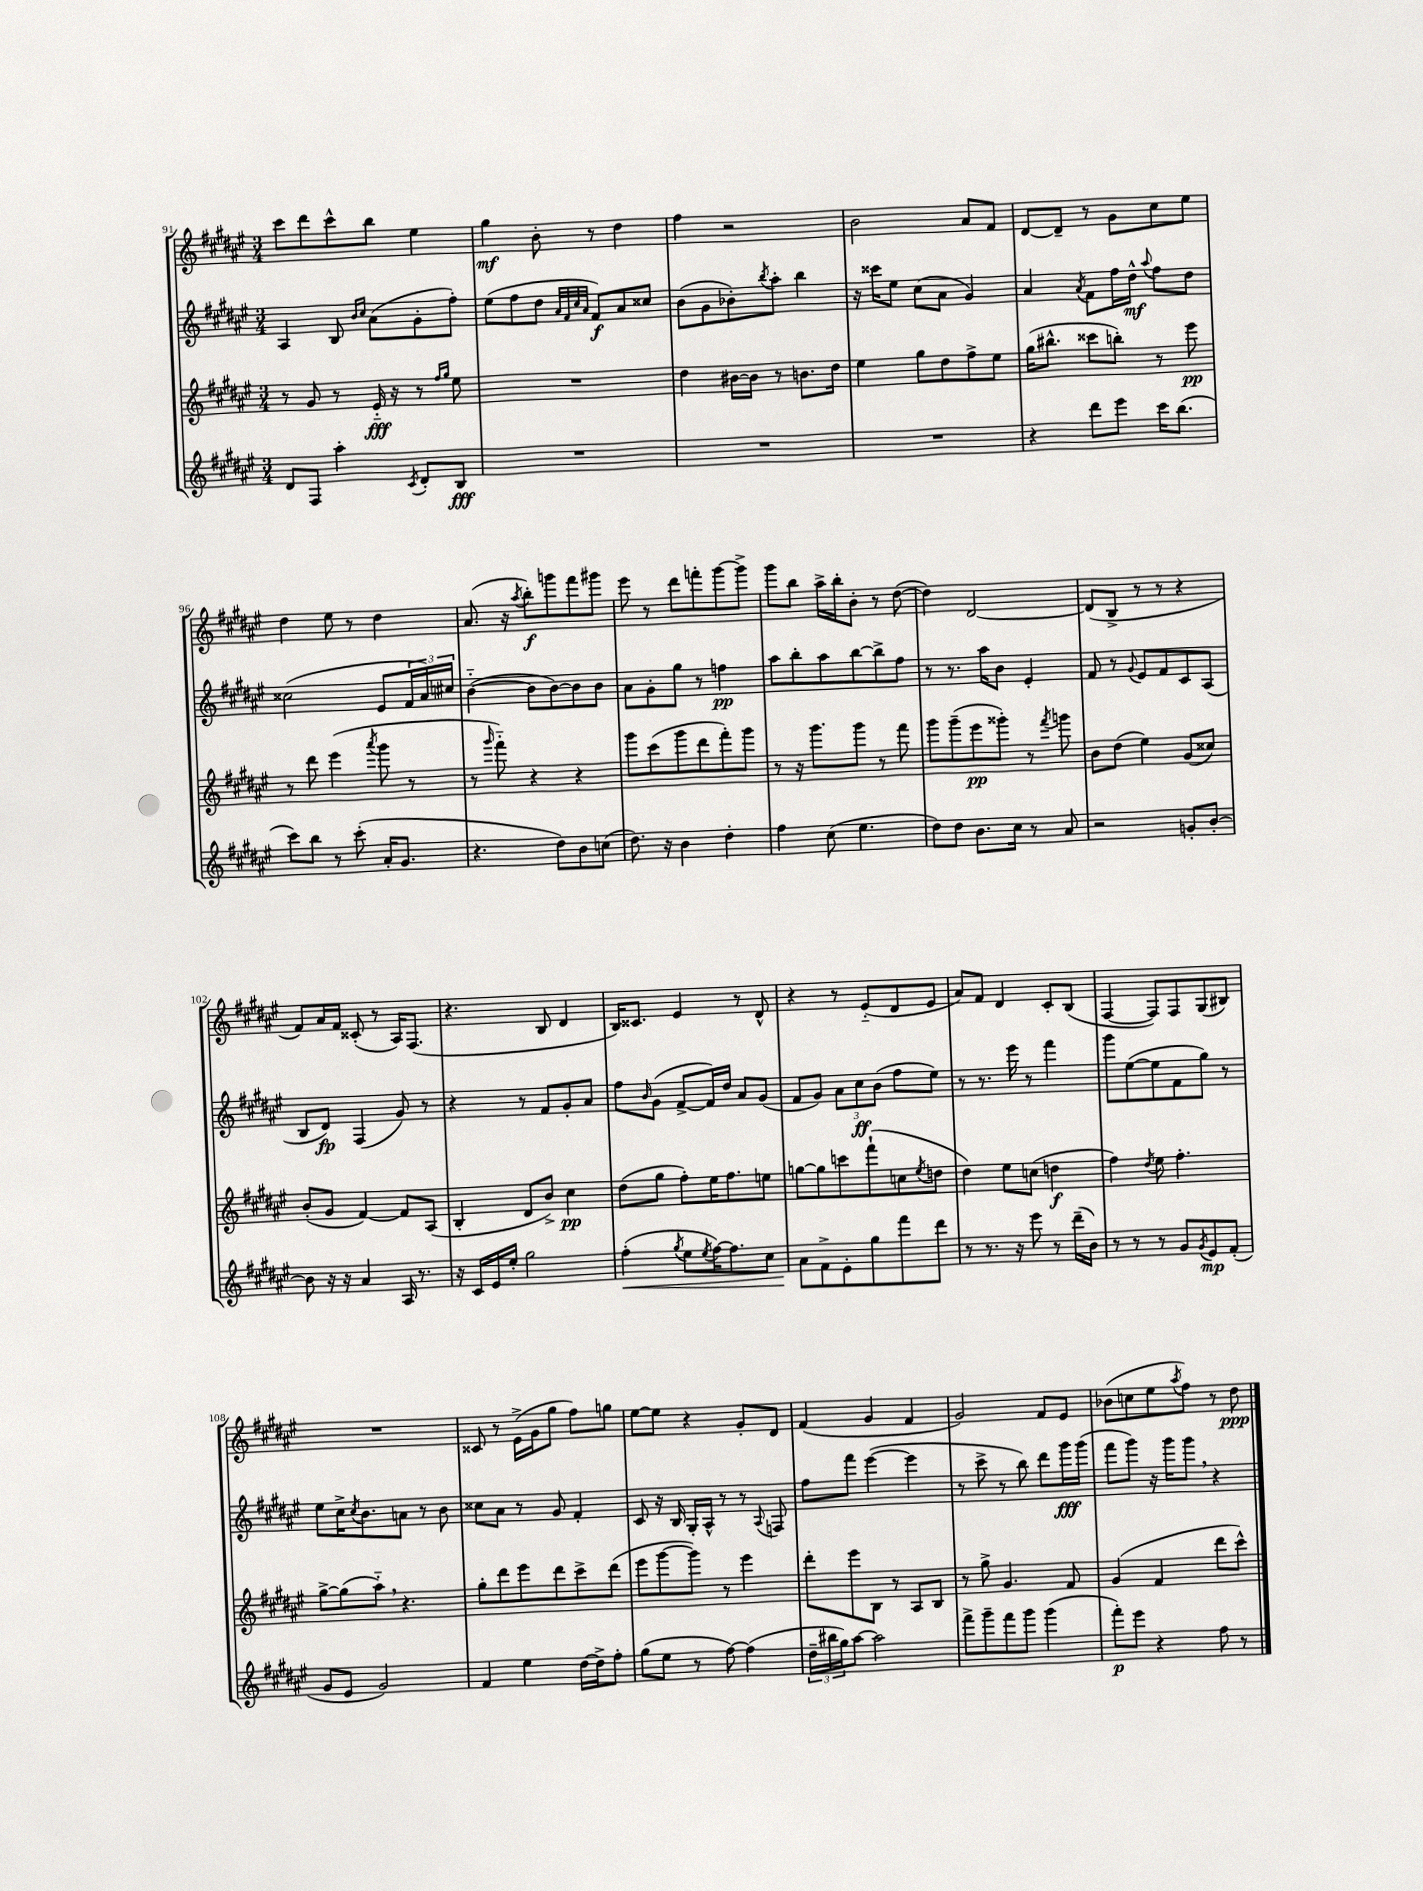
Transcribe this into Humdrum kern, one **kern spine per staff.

**kern	**dynam	**kern	**dynam	**kern	**dynam	**kern	**dynam
*part4	*part4	*part3	*part3	*part2	*part2	*part1	*part1
*staff4	*staff4	*staff3	*staff3	*staff2	*staff2	*staff1	*staff1
*clefG2	*	*clefG2	*	*clefG2	*	*clefG2	*
*k[f#c#g#d#a#e#]	*	*k[f#c#g#d#a#e#]	*	*k[f#c#g#d#a#e#]	*	*k[f#c#g#d#a#e#]	*
*M3/4	*	*M3/4	*	*M3/4	*	*M3/4	*
=91	=91	=91	=91	=91	=91	=91	=91
8d#/L	.	8r	.	4A#/	.	8ccc#\L	.
8F#/J	.	8g#/	.	.	.	8ddd#\	.
4aa#'\	.	8r	.	8B/	.	8ccc#^^\	.
.	.	.	.	16qqb/LL	.	.	.
.	.	.	.	16qqcc#/JJ	.	.	.
.	.	16e#/	fff	(8a#\L	.	8bb\J	.
.	.	16r	.	.	.	.	.
8qc#/	.	.	.	.	.	.	.
8d#'/L	.	8r	.	8g#'\	.	4ee#\	.
.	.	16qqff#/LL	.	.	.	.	.
.	.	16qqgg#/JJ	.	.	.	.	.
8B/J	fff	8ee#\	.	8ff#'\J)	.	.	.
=92	=92	=92	=92	=92	=92	=92	=92
2.r	.	2.r	.	(8ee#\L	.	4gg#\	mf
.	.	.	.	8ff#\	.	.	.
.	.	.	.	8dd#\J	.	8b'\	.
.	.	.	.	32qqa#/LLL	.	.	.
.	.	.	.	32qqf#/	.	.	.
.	.	.	.	32qqcc#/	.	.	.
.	.	.	.	32qqa#/JJJ	.	.	.
.	.	.	.	8f#/L)	f	8r	.
.	.	.	.	8a#/	.	4dd#\	.
.	.	.	.	8cc##X/J	.	.	.
=93	=93	=93	=93	=93	=93	=93	=93
2.r	.	4dd#\	.	(8b\L	.	4ff#\	.
.	.	.	.	8g#\	.	.	.
.	.	[16b#X\LL	.	8b-X'\)	.	2r	.
.	.	16b#\JJ]	.	.	.	.	.
.	.	.	.	8qbb/	.	.	.
.	.	8r	.	8aa#'\J	.	.	.
.	.	8.bn\L	.	4bb\	.	.	.
.	.	16dd#\Jk	.	.	.	.	.
=94	=94	=94	=94	=94	=94	=94	=94
2.r	.	4ee#\	.	16r	.	2b\	.
.	.	.	.	16ccc##X\KL	.	.	.
.	.	.	.	8ee#\J	.	.	.
.	.	8gg#\L	.	(8cc#\L	.	.	.
.	.	8dd#\	.	8a#\J	.	.	.
.	.	8ff#^\	.	4g#/)	.	8a#/L	.
.	.	8ee#\J	.	.	.	8f#/J	.
=95	=95	=95	=95	=95	=95	=95	=95
4r	.	(16gg#\KL	.	4a#/	.	[8d#/L	.
.	.	8.bb#X^^\J	.	.	.	.	.
.	.	.	.	.	.	8d#~/J]	.
.	.	.	.	8qa#/	.	.	.
8ddd#\L	.	8ccc##X\L	.	8f#\L	.	8r	.
8eee#\J	.	8bbn'\J)	.	16ff#\L	.	8g#\L	.
.	.	.	.	16dd#^^\JJ	mf	.	.
.	.	.	.	8qqaa#/	.	.	.
16ccc#\KL	.	8r	.	8ff#\L	.	8cc#\	.
(8.bb\J	.	.	.	.	.	.	.
.	.	8eee#\	pp	8dd#\J	.	8ee#\J	.
!!LO:LB:g=z
=96	=96	=96	=96	=96	=96	=96	=96
8ccc#\L)	.	8r	.	(2cc##X\	.	4dd#\	.
8bb\J	.	8ddd#\	.	.	.	.	.
8r	.	(4eee#\	.	.	.	8ee#\	.
(8ccc#'\	.	.	.	.	.	8r	.
.	.	8qaaa#/	.	.	.	.	.
16a#'/KL	.	8ggg#\	.	8e#/L	.	4dd#\	.
8.g#/J	.	.	.	.	.	.	.
.	.	8r	.	24f#/L	.	.	.
.	.	.	.	24a#/)	.	.	.
.	.	.	.	24cc#X/JJ	.	.	.
=97	=97	=97	=97	=97	=97	=97	=97
4.r	.	8r	.	([4b\	.	(8.a#/	.
.	.	16qqggg#/	.	.	.	.	.
.	.	8fff#\)	.	.	.	.	.
.	.	.	.	.	.	16r	.
.	.	.	.	.	.	8qaa#/	.
.	.	4r	.	8b\L]	.	8bb'\L)	f
8dd#\L)	.	.	.	[8b\)	.	8gggn\	.
8b\	.	4r	.	8b\]	.	8fff#\	.
(8ccn\J	.	.	.	8b\J	.	8ggg#X\J	.
=98	=98	=98	=98	=98	=98	=98	=98
8.dd#\)	.	8ggg#\L	.	8a#\L	.	8eee#\	.
.	.	(8ccc#\	.	8g#'\	.	8r	.
16r	.	.	.	.	.	.	.
4b\	.	8ggg#\	.	8gg#\J	.	8ddd#\L	.
.	.	8ddd#\	.	8r	.	8fffn'\	.
4dd#'\	.	8fff#'\)	.	4ffn\	pp	[8ggg#\	.
.	.	8ggg#\J	.	.	.	8ggg#^\J]	.
=99	=99	=99	=99	=99	=99	=99	=99
4ff#\	.	8r	.	8aa#\L	.	8ggg#\L	.
.	.	16r	.	8bb'\	.	8bb\J	.
.	.	8.ggg#\L	.	.	.	.	.
(8cc#\	.	.	.	8aa#\	.	16aa#^\LL	.
.	.	.	.	.	.	16bb'\J	.
4.ee#\	.	8ggg#\J	.	[8bb\	.	8b'\J	.
.	.	8r	.	8bb^\]	.	8r	.
.	.	8fff#\	.	8ff#\J	.	([8dd#\	.
=100	=100	=100	=100	=100	=100	=100	=100
8dd#\L)	.	8ggg#\L	.	8r	.	4dd#\])	.
8dd#\J	.	(8ggg#~\	.	8.r	.	.	.
8.b\L	.	8eee#\	pp	.	.	[2d#/	.
.	.	.	.	16aa#\KL	.	.	.
.	.	8ggg##X'\J)	.	8b\J	.	.	.
16cc#\Jk	.	.	.	.	.	.	.
8r	.	8r	.	4e#'/	.	.	.
.	.	8qfff#/	.	.	.	.	.
8a#/	.	8gggn\	.	.	.	.	.
=101	=101	=101	=101	=101	=101	=101	=101
2r	.	8b\L	.	8f#/	.	(8d#/L]	.
.	.	(8dd#\J	.	8r	.	8B^/J	.
.	.	.	.	8qqg#/	.	.	.
.	.	4ee#\)	.	8e#/L	.	8r	.
.	.	.	.	8f#/	.	8r	.
8gn'/L	.	(8g#/L	.	8c#/	.	4r	.
[8b'/J	.	8cc##X/J)	.	(8A#/J	.	.	.
!!LO:LB:g=z
=102	=102	=102	=102	=102	=102	=102	=102
8b\]	.	(8b'/L	.	8B/L	.	8f#/L)	.
16r	.	8g#/J	.	8d#/J)	fp	16a#/L	.
16r	.	.	.	.	.	16f#/JJ	.
4a#/	.	[4f#/)	.	(4F#/	.	(8c##X'/	.
.	.	.	.	.	.	8r	.
16A#/	.	8f#/L]	.	8g#/)	.	16A#/KL)	.
8.r	.	.	.	.	.	(8.F#/J	.
.	.	(8A#/J	.	8r	.	.	.
=103	=103	=103	=103	=103	=103	=103	=103
16r	.	4B'/	.	4r	.	4.r	.
16c#/LL	.	.	.	.	.	.	.
16e#/	.	.	.	.	.	.	.
16ee#'/JJ	.	.	.	.	.	.	.
2gg#\	.	8d#/L	.	8r	.	.	.
.	.	8b^/J)	.	8f#/L	.	8B/	.
.	.	4cc#\	pp	8g#'/	.	4d#/	.
.	.	.	.	8a#/J	.	.	.
=104	=104	=104	=104	=104	=104	=104	=104
!	!LO:HP:b	!	!	!	!	!	!
(4ff#'\	<	(8dd#\L	.	8ff#\L	.	16B/KL)	.
.	.	.	.	.	.	8.c##X/J	.
.	.	.	.	16qqb/	.	.	.
.	.	8gg#\J	.	(8g#\J	.	.	.
8qgg#/	.	.	.	.	.	.	.
8ee#\L	.	8ff#'\L)	.	[8f#^/L	.	4e#/	.
8qee#/	.	.	.	.	.	.	.
[16ff#\K)	.	16ee#\K	.	16f#/L])	.	.	.
8.ff#\]	.	8.ff#\	.	16dd#/JJ	.	.	.
.	.	.	.	8a#/L	.	8r	.
8cc#\J	.	8een\J	.	(8g#/J	.	8d#^^/	.
=105	=105	=105	=105	=105	=105	=105	=105
8a#\L	.	[8ggn\L	.	8f#/L	.	4r	.
8f#^\	[	8gg\]	.	8g#/J)	.	.	.
8e#'\	.	8cccn\	.	12a#\L	.	8r	.
.	.	.	.	12cc#\	ff	.	.
8gg#\	.	(8fff#`\	.	.	.	(8e#/L	.
.	.	.	.	(12b\J	.	.	.
8fff#\	.	8ccn\	.	8ff#\L	.	8d#/	.
.	.	8qee#/	.	.	.	.	.
8ddd#\J	.	8ddn\J	.	8ee#\J)	.	8e#/J	.
=106	=106	=106	=106	=106	=106	=106	=106
8r	.	4dd#\)	.	8r	.	8a#/L)	.
8.r	.	.	.	8.r	.	8f#/J	.
.	.	8ee#\L	.	.	.	4d#/	.
16r	.	.	.	16eee#\	.	.	.
8eee#\	.	(8ccn\J	.	8r	.	.	.
8r	.	4ddn\	f	4fff#\	.	8c#'/L	.
(16ddd#~\LL	.	.	.	.	.	(8B/J	.
16b\JJ)	.	.	.	.	.	.	.
=107	=107	=107	=107	=107	=107	=107	=107
8r	.	4ff#\)	.	8ggg#\L	.	[4F#/	.
8r	.	.	.	([8ee#\	.	.	.
.	.	8qdd#/	.	.	.	.	.
8r	.	8ee#\	.	8ee#\]	.	8F#/L])	.
8g#/L	.	4.ff#'\	.	8f#\	.	8F#/	.
8qg#/	.	.	.	.	.	.	.
8e#/	mp	.	.	8gg#\J)	.	(8G#/	.
(8f#'/J	.	.	.	8r	.	8B#X/J)	.
!!LO:LB:g=z
=108	=108	=108	=108	=108	=108	=108	=108
8g#/L	.	[8gg#^\L	.	8ee#\L	.	2.r	.
8e#/J	.	(8gg#\]	.	16cc#^\K	.	.	.
.	.	.	.	8qcc#/	.	.	.
.	.	.	.	8.b\	.	.	.
2g#/)	.	8aa#,\J)	.	.	.	.	.
.	.	4.r	.	8an\J	.	.	.
.	.	.	.	8r	.	.	.
.	.	.	.	8b\	.	.	.
=109	=109	=109	=109	=109	=109	=109	=109
4f#/	.	8gg#'\L	.	8cc##X\L	.	8c##X/	.
.	.	8ddd#\	.	8a#\J	.	8r	.
4ee#\	.	8eee#\	.	8r	.	(16e#^\LL	.
.	.	.	.	.	.	16g#\J	.
.	.	8ddd#\	.	8g#/	.	8gg#\J	.
[16dd#\LL	.	8ccc#^\	.	4f#'/	.	8ff#\L)	.
16dd#^\J]	.	.	.	.	.	.	.
8ff#'\J	.	(8ddd#\J	.	.	.	8ggn\J	.
=110	=110	=110	=110	=110	=110	=110	=110
(8gg#\L	.	8eee#\L	.	8c#/	.	[8ee#\L	.
8ee#\J	.	[8ggg#\	.	16r	.	8ee#\J]	.
.	.	.	.	16B/	.	.	.
8r	.	8ggg#\J])	.	16G#'/LL	.	4r	.
.	.	.	.	16A#^^/JJ	.	.	.
[8ff#\)	.	8r	.	8r	.	.	.
(4ff#\]	.	4eee#\	.	8r	.	8g#'/L	.
.	.	.	.	8qqA#/	.	.	.
.	.	.	.	8Fn/	.	8d#/J	.
=111	=111	=111	=111	=111	=111	=111	=111
24dd#~\LL	.	8ddd#'\L	.	8ff#\L	.	(4f#/	.
24bb#X\	.	.	.	.	.	.	.
24gg#\J)	.	.	.	.	.	.	.
[8aa#\J	.	8eee#\	.	8fff#\J	.	.	.
2aa#\]	.	8B\J	.	([4eee#\	.	4g#/	.
.	.	8r	.	.	.	.	.
.	.	8A#/L	.	4eee#\]	.	4f#/	.
.	.	8B/J	.	.	.	.	.
=112	=112	=112	=112	=112	=112	=112	=112
8fff#^\L	.	8r	.	8r	.	2g#/)	.
8ggg#~\	.	8gg#^\	.	8ccc#^\	.	.	.
8fff#\	.	4.g#/	.	8r	.	.	.
8ggg#\J	.	.	.	8bb\)	.	.	.
(4ggg#\	.	.	.	8ddd#\L	.	8f#/L	.
.	.	8f#/	.	16ggg#\L	fff	8e#/J	.
.	.	.	.	(16ggg#\JJ	.	.	.
=113	=113	=113	=113	=113	=113	=113	=113
8fff#'\L)	p	(4g#/	.	8fff#\L	.	(8b-X\L	.
8eee#\J	.	.	.	8ggg#\J)	.	8ccn\	.
4r	.	4f#/	.	16r	.	8ee#\	.
.	.	.	.	16ggg#\KL	.	.	.
.	.	.	.	.	.	8qaa#/	.
.	.	.	.	8ggg#,\J	.	8ff#\J)	.
8ff#\	.	8ddd#\L	.	4r	.	8r	.
8r	.	8ccc#^^\J)	.	.	.	8dd#\	ppp
==	==	==	==	==	==	==	==
*-	*-	*-	*-	*-	*-	*-	*-
